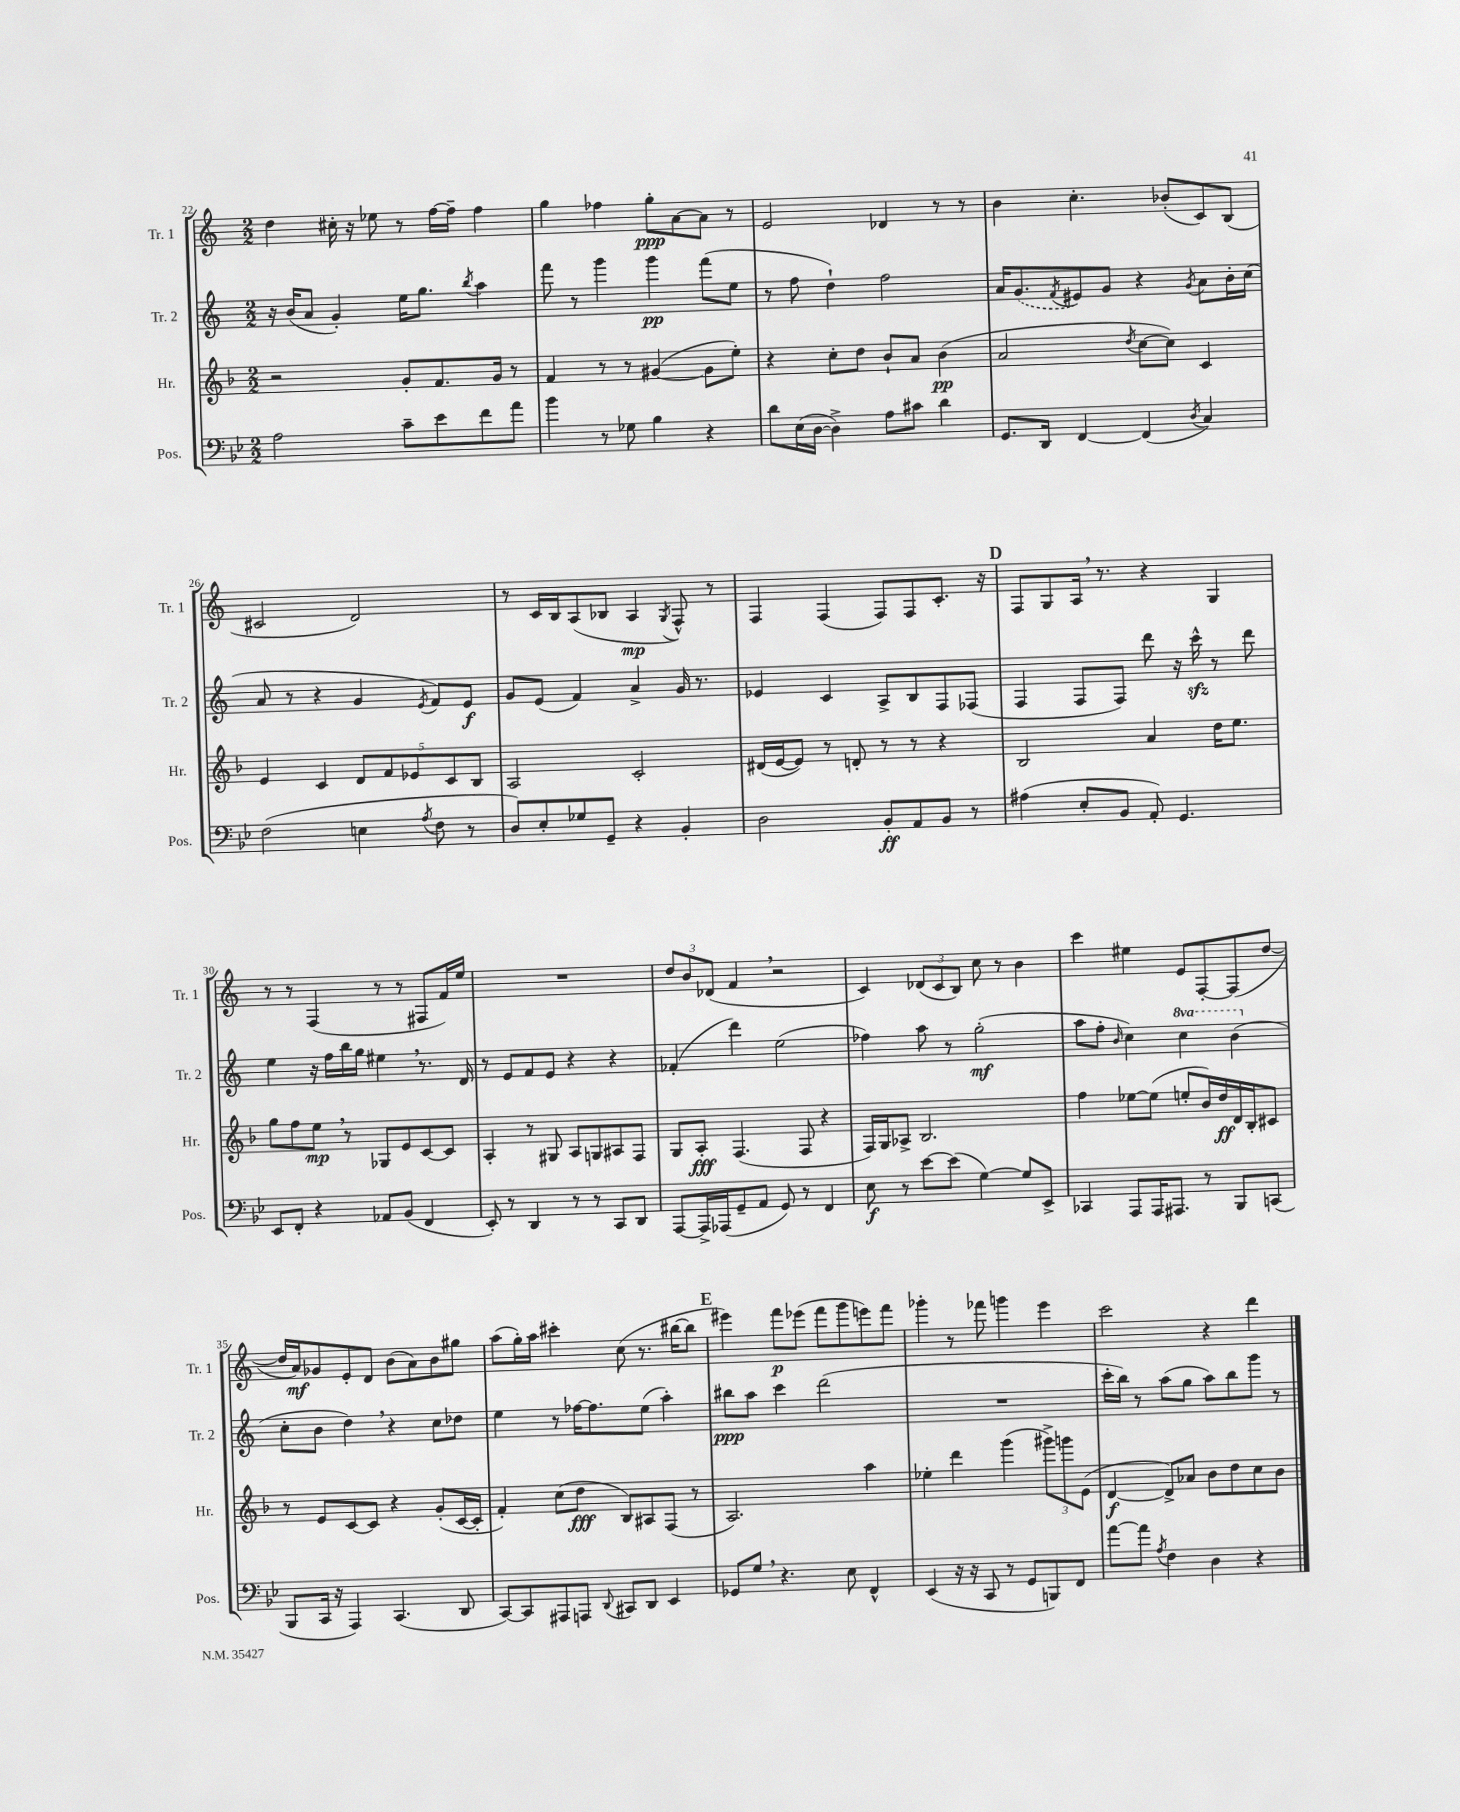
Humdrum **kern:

**kern	**dynam	**kern	**dynam	**kern	**dynam	**kern	**dynam
*part4	*part4	*part3	*part3	*part2	*part2	*part1	*part1
*staff4	*staff4	*staff3	*staff3	*staff2	*staff2	*staff1	*staff1
*I"Pos.	*	*I"Hr.	*	*I"Tr. 2	*	*I"Tr. 1	*
*I'Pos.	*	*I'Hr.	*	*I'Tr. 2	*	*I'Tr. 1	*
*clefF4	*	*clefG2	*	*clefG2	*	*clefG2	*
*k[b-e-]	*	*k[b-]	*	*k[]	*	*k[]	*
*M2/2	*	*M2/2	*	*M2/2	*	*M2/2	*
=22	=22	=22	=22	=22	=22	=22	=22
2A\	.	2r	.	16r	.	4dd\	.
.	.	.	.	(16b/KL	.	.	.
.	.	.	.	8a/J	.	.	.
.	.	.	.	4g'/)	.	16cc#X'\	.
.	.	.	.	.	.	16r	.
.	.	.	.	.	.	8ee-X\	.
8c~\L	.	8g'/L	.	16ee\KL	.	8r	.
.	.	.	.	8.gg\J	.	.	.
8e-\	.	8.f/	.	.	.	[16ff\LL	.
.	.	.	.	.	.	16ff~\JJ]	.
.	.	.	.	8qbb/	.	.	.
8f\	.	.	.	4aa\	.	4ff\	.
.	.	16g/Jk	.	.	.	.	.
8a\J	.	8r	.	.	.	.	.
=23	=23	=23	=23	=23	=23	=23	=23
4b-\	.	4f/	.	8fff\	.	4gg\	.
.	.	.	.	8r	.	.	.
8r	.	8r	.	4ggg\	.	4ff-X\	.
8G-X\	.	8r	.	.	.	.	.
4B-\	.	([4g#X/	.	4ggg\	pp	8gg'\L	ppp
.	.	.	.	.	.	[8a\	.
4r	.	8g#\L]	.	(8fff\L	.	8a\J]	.
.	.	8ee'\J)	.	8ee\J	.	8r	.
=24	=24	=24	=24	=24	=24	=24	=24
8d\L	.	4r	.	8r	.	2e/	.
(16E-\L	.	.	.	8ff\	.	.	.
[16D\JJ	.	.	.	.	.	.	.
4D^\])	.	8cc'\L	.	4dd`\)	.	.	.
.	.	8dd\J	.	.	.	.	.
8A\L	.	8b-`/L	.	2ff\	.	4d-X/	.
8c#X\J	.	8a/J	.	.	.	.	.
4d\	.	(4b-\	pp	.	.	8r	.
.	.	.	.	.	.	8r	.
=25	=25	=25	=25	=25	=25	=25	=25
8.GG/L	.	2a/	.	16a/KL	.	4b\	.
.	.	.	.	(8.g/	.	.	.
16DD/Jk	.	.	.	.	.	.	.
.	.	.	.	8qf/	.	.	.
[4FF/	.	.	.	8e#X/)	.	4.cc'\	.
.	.	.	.	8g/J	.	.	.
.	.	8qdd/	.	.	.	.	.
(4FF/]	.	[8cc\L	.	4r	.	.	.
.	.	8cc\J])	.	.	.	(8b-X'/L	.
8qD/	.	.	.	8qg/	.	.	.
4C/)	.	4c/	.	8a\L	.	8c/)	.
.	.	.	.	16b'\L	.	(8B/J	.
.	.	.	.	(16cc\JJ	.	.	.
!!LO:LB:g=z
=26	=26	=26	=26	=26	=26	=26	=26
(2F\	.	4e/	.	8a/	.	2c#X/	.
.	.	.	.	8r	.	.	.
.	.	4c/	.	4r	.	.	.
4En\	.	10d/L	.	4g/	.	2d/)	.
.	.	10f/	.	.	.	.	.
.	.	10e-X/	.	.	.	.	.
8qA/	.	.	.	8qe/	.	.	.
8F\	.	.	.	8f/L)	.	.	.
.	.	10c/	.	.	.	.	.
8r	.	.	.	8e/J	f	.	.
.	.	10B-/J	.	.	.	.	.
=27	=27	=27	=27	=27	=27	=27	=27
8D/L)	.	2A/	.	8g/L	.	8r	.
8E-'/	.	.	.	(8e/J	.	16c/LL	.
.	.	.	.	.	.	16B/J	.
8G-X/	.	.	.	4f/)	.	(8A/	.
8GG~/J	.	.	.	.	.	8B-X/J	.
4r	.	2c'/	.	4a^/	.	4A/	mp
.	.	.	.	.	.	8qG/	.
4BB-'/	.	.	.	16g/	.	8F^^/)	.
.	.	.	.	8.r	.	.	.
.	.	.	.	.	.	8r	.
=28	=28	=28	=28	=28	=28	=28	=28
2D\	.	(16d#X/LL	.	4e-X/	.	4F/	.
.	.	[16e/J	.	.	.	.	.
.	.	8e/J])	.	.	.	.	.
.	.	8r	.	4c/	.	(4F/	.
.	.	8dn'/	.	.	.	.	.
8BB-'/L	ff	8r	.	8A^/L	.	8F/L)	.
8AA/	.	8r	.	8B/	.	8F/	.
8BB-/J	.	4r	.	8F/	.	8.c'/J	.
8r	.	.	.	(8F-X/J	.	.	.
.	.	.	.	.	.	16r	.
!!LO:REH:place=s1:t=D
=29	=29	=29	=29	=29	=29	=29	=29
(4A#X\	.	2B-/	.	4F/	.	8F/L	.
.	.	.	.	.	.	8G/	.
8E-'/L	.	.	.	8F/L	.	16A,/Jk	.
.	.	.	.	.	.	8.r	.
8BB-/J	.	.	.	8F/J)	.	.	.
8AA'/)	.	4a/	.	8ddd\	.	4r	.
4.GG/	.	.	.	16r	.	.	.
.	.	.	.	16ccczz^^\	.	.	.
.	.	16dd\KL	.	8r	.	4G/	.
.	.	8.ee\J	.	.	.	.	.
.	.	.	.	8ddd\	.	.	.
!!LO:LB:g=z
=30	=30	=30	=30	=30	=30	=30	=30
8EE-/L	.	8gg\L	.	4ee\	.	8r	.
8FF'/J	.	8ff\	.	.	.	8r	.
4r	.	8ee,\J	mp	16r	.	(4F/	.
.	.	.	.	16ff\LL	.	.	.
.	.	8r	.	16bb\	.	.	.
.	.	.	.	16gg\JJ	.	.	.
8AA-X/L	.	8G-X/L	.	4ee#X,\	.	8r	.
(8BB-/J	.	8e/	.	.	.	8r	.
4FF/	.	[8c/	.	8.r	.	8F#X/L	.
.	.	8c/J]	.	.	.	16f/L)	.
.	.	.	.	16d/	.	16ee/JJ	.
=31	=31	=31	=31	=31	=31	=31	=31
8EE-'/)	.	4A'/	.	8r	.	1r	.
8r	.	.	.	8e/L	.	.	.
4DD/	.	8r	.	8f/	.	.	.
.	.	8G#X/	.	8e/J	.	.	.
8r	.	8A/L	.	4r	.	.	.
8r	.	8Gn/	.	.	.	.	.
8CC/L	.	8A#X/	.	4r	.	.	.
8DD/J	.	8F/J	.	.	.	.	.
=32	=32	=32	=32	=32	=32	=32	=32
[8AAA/L	.	8G/L	.	(4f-X'/	.	12dd/L	.
.	.	.	.	.	.	12b/	.
16AAA^/L]	.	8A'/J	fff	.	.	.	.
.	.	.	.	.	.	(12d-X/J	.
(16AAA-X/J	.	.	.	.	.	.	.
8GG~/	.	(4.F/	.	4ddd\)	.	4f,/	.
8AA/J	.	.	.	.	.	.	.
8GG/)	.	.	.	(2ee\	.	2r	.
8r	.	8F/	.	.	.	.	.
4FF/	.	4r	.	.	.	.	.
=33	=33	=33	=33	=33	=33	=33	=33
8E-\	f	16F/LL)	.	4ff-X\)	.	4c/)	.
.	.	16G/J	.	.	.	.	.
8r	.	8A-X^/J	.	.	.	.	.
[8e-\L	.	2.B-/	.	8aa\	.	(12d-X/L	.
.	.	.	.	.	.	12c/	.
(8e-\J]	.	.	.	8r	.	.	.
.	.	.	.	.	.	12B/J)	.
[4G\)	.	.	.	(2gg'\	mf	8cc\	.
.	.	.	.	.	.	8r	.
8G/L]	.	.	.	.	.	4b\	.
8EE-^/J	.	.	.	.	.	.	.
=34	=34	=34	=34	=34	=34	=34	=34
4CC-X/	.	4ff\	.	8aa\L	.	4ccc\	.
.	.	.	.	8ff'\J	.	.	.
.	.	.	.	16qqb/	.	.	.
8AAA/L	.	[8ee-X\L	.	4cc\)	.	4ee#X\	.
16AAA/K	.	(8ee-\J]	.	.	.	.	.
8.AAA#X/J	.	.	.	.	.	.	.
*	*	*	*	*8va	*	*	*
.	.	8een'/L	.	4ccc\	.	8e/L	.
8r	.	16b-/L)	.	.	.	[8F'/	.
.	.	16dd/	ff	.	.	.	.
8BBB-/L	.	16d/	.	(4bb\	.	(8F/]	.
.	.	16B-'/J	.	.	.	.	.
(8CCn/J	.	8c#X/J	.	.	.	[8dd/J	.
!!LO:LB:g=z
=35	=35	=35	=35	=35	=35	=35	=35
*	*	*	*	*X8va	*	*	*
8BBB-/L	.	8r	.	8cc'\L	.	16dd/LL]	.
.	.	.	.	.	.	16a/J)	mf
16CC/Jk	.	8e/L	.	8b\J	.	8g-X/	.
16r	.	.	.	.	.	.	.
4AAA/)	.	[8c/	.	4dd,\)	.	8e'/	.
.	.	8c/J]	.	.	.	8d/J	.
(4.CC/	.	4r	.	4r	.	(8b\L	.
.	.	.	.	.	.	8a\)	.
.	.	(8g'/L	.	8cc\L	.	8b\	.
8DD/	.	[16c/L	.	8dd-X\J	.	8gg#X\J	.
.	.	16c'/JJ]	.	.	.	.	.
=36	=36	=36	=36	=36	=36	=36	=36
[8CC/L)	.	4f'/)	.	4ee\	.	(8aa\L	.
8CC/]	.	.	.	.	.	16gg'\L)	.
.	.	.	.	.	.	16aa\JJ	.
8AAA#X/	.	(8cc\L	.	8r	.	4ccc#X'\	.
8AAAn/J	.	8dd\J	fff	[16ff-X\KL	.	.	.
.	.	.	.	8.ff-\]	.	.	.
8qqDD/	.	.	.	.	.	.	.
8CC#X/L	.	8B-/L)	.	.	.	(8cc\	.
8DD/J	.	8A#X/	.	(8ee\J	.	8.r	.
4EE-/	.	(8F/J	.	4aa'\)	.	.	.
.	.	.	.	.	.	[16bb#X\KL	.
.	.	8r	.	.	.	8bb#\J]	.
!!LO:REH:place=s1:t=E
=37	=37	=37	=37	=37	=37	=37	=37
8GG-X/L	.	2.A/)	.	8bb#X\L	ppp	4eee#X\)	.
8G,/J	.	.	.	8aa\J	.	.	.
4.r	.	.	.	4ccc\	.	8fff\L	p
.	.	.	.	.	.	(8eee-X\J	.
.	.	.	.	(2ddd\	.	8fff\L	.
8E-\	.	.	.	.	.	8ggg\	.
4FF^^/	.	4aa\	.	.	.	8eeen\)	.
.	.	.	.	.	.	8fff\J	.
=38	=38	=38	=38	=38	=38	=38	=38
(4EE-/	.	4ee-X'\	.	1r	.	4ggg-X'\	.
16r	.	4ddd\	.	.	.	8r	.
16r	.	.	.	.	.	.	.
8CC/	.	.	.	.	.	8fff-X\	.
8r	.	(4ggg\	.	.	.	4gggn\	.
8GG/L	.	.	.	.	.	.	.
8BBBn/)	.	12ggg#X^\L)	.	.	.	4eee\	.
.	.	12gggn\	.	.	.	.	.
8FF/J	.	.	.	.	.	.	.
.	.	(12e\J	.	.	.	.	.
=39	=39	=39	=39	=39	=39	=39	=39
[8a\L	.	[4d/	f	16ccc'\LL	.	2ccc\	.
.	.	.	.	16bb\JJ)	.	.	.
8a\J]	.	.	.	8r	.	.	.
8qA/	.	.	.	.	.	.	.
4F\	.	8d^/L])	.	(8aa\L	.	.	.
.	.	8a-X/J	.	8gg\J	.	.	.
4D\	.	8b-\L	.	8aa\L)	.	4r	.
.	.	8dd\	.	8bb\	.	.	.
4r	.	8cc\	.	8ggg\J	.	4ddd\	.
.	.	8b-\J	.	8r	.	.	.
==	==	==	==	==	==	==	==
*-	*-	*-	*-	*-	*-	*-	*-
